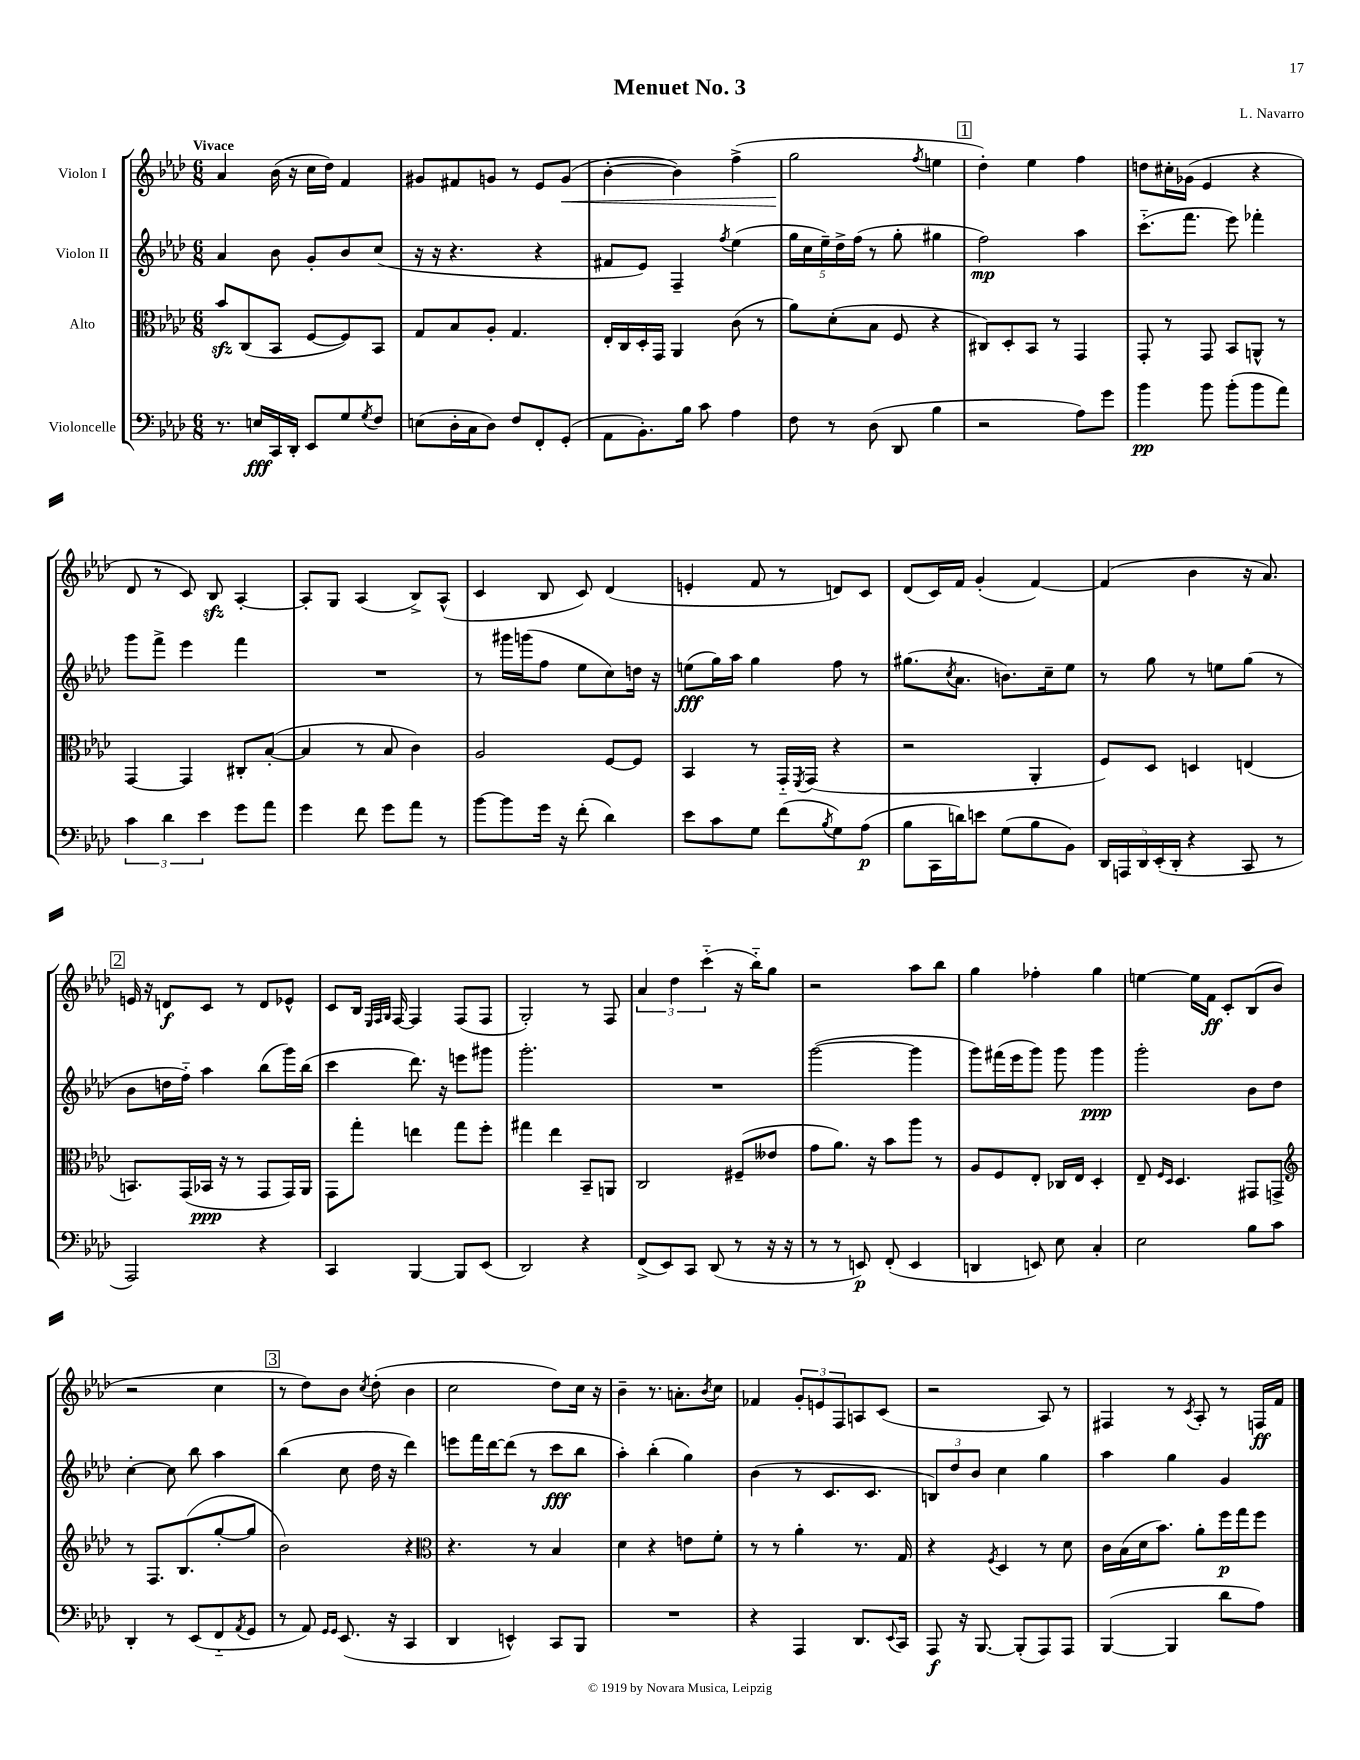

**kern	**dynam	**kern	**dynam	**kern	**dynam	**kern	**dynam
*part4	*part4	*part3	*part3	*part2	*part2	*part1	*part1
*staff4	*staff4	*staff3	*staff3	*staff2	*staff2	*staff1	*staff1
*I"Violoncelle	*	*I"Alto	*	*I"Violon II	*	*I"Violon I	*
*clefF4	*	*clefC3	*	*clefG2	*	*clefG2	*
*k[b-e-a-d-]	*	*k[b-e-a-d-]	*	*k[b-e-a-d-]	*	*k[b-e-a-d-]	*
*M6/8	*	*M6/8	*	*M6/8	*	*M6/8	*
=1	=1	=1	=1	=1	=1	=1	=1
!	!	!	!	!	!	!LO:TX:a:B:t=Vivace	!
8.r	.	8b-zz/L	.	4a-/	.	4a-/	.
.	.	(8C/	.	.	.	.	.
16En/LL	fff	.	.	.	.	.	.
16CC/	.	8BB-/J	.	8b-\	.	(16b-\	.
16DD-'/JJ	.	.	.	.	.	16r	.
8EE-/L	.	[8F/L	.	8g'/L	.	16cc\LL	.
.	.	.	.	.	.	16dd-\JJ)	.
8G/	.	8F/])	.	8b-/	.	4f/	.
8qG/	.	.	.	.	.	.	.
8F/J	.	8BB-/J	.	(8cc/J	.	.	.
=2	=2	=2	=2	=2	=2	=2	=2
(8En\L	.	8G/L	.	16r	.	8g#X/L	.
.	.	.	.	16r	.	.	.
16D-'\L	.	8B-/	.	4.r	.	8f#X/	.
16C\J	.	.	.	.	.	.	.
8D-\J)	.	8A-'/J	.	.	.	8gn/J	.
8F/L	.	4.G/	.	.	.	8r	.
8FF'/	.	.	.	4r	.	8e-/L	.
!	!	!	!	!	!	!	!LO:HP:b
(8GG'/J	.	.	.	.	.	(8g/J	<
=3	=3	=3	=3	=3	=3	=3	=3
8AA-\L	.	16E-'/LL	.	8f#X/L	.	[4b-'\	.
.	.	16C/	.	.	.	.	.
8.BB-'\)	.	16D-'/	.	8e-/J)	.	.	.
.	.	16GG/JJ	.	.	.	.	.
.	.	4AA-/	.	4F~/	.	4b-\])	.
16B-\Jk	.	.	.	.	.	.	.
8c\	.	.	.	.	.	.	.
.	.	.	.	8qff/	.	.	.
4A-\	.	(8c\	.	(4ee-\	.	(4ff^\	.
.	.	8r	.	.	.	.	.
=4	=4	=4	=4	=4	=4	=4	=4
8F\	.	8a-\L)	.	20gg\LL	.	2gg\	.
.	.	.	.	20cc\	.	.	.
.	.	.	.	20ee-~\)	.	.	.
8r	.	(8d-'\	.	.	.	.	.
.	.	.	.	20dd-^\	.	.	.
.	.	.	.	(20ff\JJ	.	.	.
(8D-\	.	8B-\J	.	8r	.	.	.
8DD-/	.	8F/	.	8gg'\	.	.	.
.	.	.	.	.	.	8qff/	.
4B-\	.	4r	.	4gg#X\	.	4een\	[
!!LO:REH:place=s1:t=1
=5	=5	=5	=5	=5	=5	=5	=5
2r	.	8C#X/L)	.	2ff\)	mp	4dd-'\)	.
.	.	8D-'/	.	.	.	.	.
.	.	8BB-/J	.	.	.	4ee-\	.
.	.	8r	.	.	.	.	.
8A-\L)	.	4GG/	.	4aa-\	.	4ff\	.
8g\J	.	.	.	.	.	.	.
=6	=6	=6	=6	=6	=6	=6	=6
4b-\	pp	8GG'/	.	(8.ccc\L	.	8ddn\L	.
.	.	8r	.	.	.	16cc#X'\L	.
.	.	.	.	8.fff\J	.	(16g-X\JJ	.
8b-\	.	8GG/	.	.	.	4e-/	.
(8b-'\L	.	8BB-/L	.	8eee-\)	.	.	.
8b-\	.	8AAn^^/J	.	4fff-X'\	.	4r	.
8a-\J)	.	8r	.	.	.	.	.
!!LO:LB:g=z
=7	=7	=7	=7	=7	=7	=7	=7
6c\	.	[4GG/	.	8ggg\L	.	8d-/	.
.	.	.	.	8fff^\J	.	8r	.
6d-\	.	.	.	.	.	.	.
.	.	4GG/]	.	4eee-\	.	8c/)	.
6e-\	.	.	.	.	.	.	.
.	.	.	.	.	.	8B-zz/	.
8g\L	.	8C#X'/L	.	4fff\	.	[4A-'/	.
8a-\J	.	([8B-'/J	.	.	.	.	.
=8	=8	=8	=8	=8	=8	=8	=8
4g\	.	4B-/]	.	2.r	.	8A-'/L]	.
.	.	.	.	.	.	8G/J	.
8f\	.	8r	.	.	.	(4A-/	.
8g\L	.	8B-/	.	.	.	.	.
8a-\J	.	4c\)	.	.	.	8B-^/L)	.
8r	.	.	.	.	.	(8A-^^/J	.
=9	=9	=9	=9	=9	=9	=9	=9
[8b-\L	.	2A-/	.	8r	.	4c/	.
8b-\]	.	.	.	16ggg#X\LL	.	.	.
.	.	.	.	(16gggn\J	.	.	.
16g\Jk	.	.	.	8ff\J	.	8B-/	.
16r	.	.	.	.	.	.	.
(8f'\	.	.	.	8ee-\L	.	8c/)	.
4d-\)	.	[8F/L	.	8cc\)	.	(4d-/	.
.	.	8F/J]	.	16ddn\Jk	.	.	.
.	.	.	.	16r	.	.	.
=10	=10	=10	=10	=10	=10	=10	=10
8e-\L	.	4BB-/	.	(8een\L	fff	4en'/	.
8c\	.	.	.	16gg\L)	.	.	.
.	.	.	.	16aa-\JJ	.	.	.
8G\J	.	8r	.	4gg\	.	8f/	.
(8f\L	.	16GG/LL	.	.	.	8r	.
.	.	8qFF/	.	.	.	.	.
.	.	(16GG/JJ	.	.	.	.	.
8qB-/	.	.	.	.	.	.	.
8G\)	.	4r	.	8ff\	.	8dn/L)	.
(8A-\J	p	.	.	8r	.	8c/J	.
=11	=11	=11	=11	=11	=11	=11	=11
8B-\L	.	2r	.	(8.gg#X\L	.	(8d-/L	.
16CC\L	.	.	.	.	.	16c/L)	.
.	.	.	.	8qcc/	.	.	.
16dn\J)	.	.	.	8.a-\J	.	16f/JJ	.
8en\J	.	.	.	.	.	(4g'/	.
(8G\L	.	.	.	8.bn\L)	.	.	.
8B-\	.	4AA-'/	.	.	.	[4f/)	.
.	.	.	.	16cc~\k	.	.	.
8BB-\J)	.	.	.	8ee-\J	.	.	.
=12	=12	=12	=12	=12	=12	=12	=12
20DD-/LL	.	8F/L)	.	8r	.	(4f/]	.
20AAAn/	.	.	.	.	.	.	.
20DD-/	.	.	.	.	.	.	.
.	.	8D-/J	.	8gg\	.	.	.
(20EE-'/	.	.	.	.	.	.	.
20DD-'/JJ	.	.	.	.	.	.	.
4r	.	4Dn/	.	8r	.	4b-\	.
.	.	.	.	8een\L	.	.	.
8CC/	.	(4En/	.	(8gg\J	.	16r	.
.	.	.	.	.	.	8.a-/)	.
8r	.	.	.	8r	.	.	.
!!LO:LB:g=z
!!LO:REH:place=s1:t=2
=13	=13	=13	=13	=13	=13	=13	=13
2AAA-/)	.	8.BBn/L)	.	8b-\L	.	16en/	.
.	.	.	.	.	.	16r	.
.	.	.	.	16ddn\L	.	8dn/L	f
.	.	(16GG/L	.	16ff\JJ)	.	.	.
.	.	16BB-X/JJ	ppp	4aa-\	.	8c/J	.
.	.	16r	.	.	.	.	.
.	.	8r	.	.	.	8r	.
4r	.	8GG/L	.	(8bb-\L	.	8d/L	.
.	.	16GG/L)	.	16ggg\L)	.	8e-X^^/J	.
.	.	16AA-/JJ	.	(16bb-\JJ	.	.	.
=14	=14	=14	=14	=14	=14	=14	=14
4CC/	.	8GG\L	.	4ccc\	.	8c/L	.
.	.	8gg'\J	.	.	.	16B-/Jk	.
.	.	.	.	.	.	32qqE-/LLL	.
.	.	.	.	.	.	32qqF/	.
.	.	.	.	.	.	32qqG/JJJ	.
.	.	.	.	.	.	[16F/	.
[4BBB-/	.	4een\	.	8.ddd-\)	.	4F/]	.
.	.	.	.	16r	.	.	.
8BBB-/L]	.	8gg\L	.	8eeen\L	.	(8F/L	.
(8EE-/J	.	8ff'\J	.	8ggg#X\J	.	8F/J	.
=15	=15	=15	=15	=15	=15	=15	=15
2DD-/)	.	4gg#X\	.	2.ggg'\	.	2G'/)	.
.	.	4ee-\	.	.	.	.	.
4r	.	8BB-~/L	.	.	.	8r	.
.	.	8AAn/J	.	.	.	8F/	.
=16	=16	=16	=16	=16	=16	=16	=16
(8FF^/L	.	2C/	.	2.r	.	6a-/	.
8EE-/)	.	.	.	.	.	.	.
.	.	.	.	.	.	6dd-\	.
8CC/J	.	.	.	.	.	.	.
.	.	.	.	.	.	(6ccc\	.
(8DD-/	.	.	.	.	.	.	.
8r	.	(8F#X~/L	.	.	.	16r	.
.	.	.	.	.	.	16bb-\KL)	.
16r	.	8e--X/J	.	.	.	8gg\J	.
16r	.	.	.	.	.	.	.
=17	=17	=17	=17	=17	=17	=17	=17
8r	.	8g\L	.	([2ggg\	.	2r	.
8r	.	8.a-\J)	.	.	.	.	.
8EEn/)	p	.	.	.	.	.	.
.	.	16r	.	.	.	.	.
(8FF'/	.	8b-\L	.	.	.	.	.
4EE/	.	8aa-\J	.	4ggg\]	.	8aa-\L	.
.	.	8r	.	.	.	8bb-\J	.
=18	=18	=18	=18	=18	=18	=18	=18
4DDn/	.	8A-/L	.	8ggg\L)	.	4gg\	.
.	.	8F/	.	(16fff#X\L	.	.	.
.	.	.	.	16eee-\J	.	.	.
8EEn/)	.	8E-'/J	.	8ggg\J)	.	4ff-X'\	.
8E-\	.	16C-X/LL	.	8ggg\	.	.	.
.	.	16E-/JJ	.	.	.	.	.
4C'/	.	4D-'/	.	4ggg\	ppp	4gg\	.
=19	=19	=19	=19	=19	=19	=19	=19
2E-\	.	8E-~/	.	2ggg'\	.	[4een\	.
.	.	16qqF/LL	.	.	.	.	.
.	.	16qqD-/JJ	.	.	.	.	.
.	.	4.D-/	.	.	.	.	.
.	.	.	.	.	.	16ee\LL]	.
.	.	.	.	.	.	16f\JJ	ff
.	.	.	.	.	.	8c'/L	.
8B-\L	.	8GG#X/L	.	8b-\L	.	(8B-/	.
8c\J	.	8GGn^/J	.	8dd-\J	.	8b-/J	.
!!LO:LB:g=z
=20	=20	=20	=20	=20	=20	=20	=20
*	*	*clefG2	*	*	*	*	*
4DD-'/	.	8r	.	[4cc'\	.	2r	.
.	.	8.F/L	.	.	.	.	.
8r	.	.	.	8cc\]	.	.	.
.	.	(8.B-/	.	.	.	.	.
(8EE-/L	.	.	.	8bb-\	.	.	.
8FF/	.	[8gg'/	.	4aa-\	.	4cc\	.
8qAA-/	.	.	.	.	.	.	.
8GG/J	.	8gg/J]	.	.	.	.	.
!!LO:REH:place=s1:t=3
=21	=21	=21	=21	=21	=21	=21	=21
8r	.	2b-\)	.	(4bb-\	.	8r	.
8AA-/)	.	.	.	.	.	8dd-\L)	.
16qqGG/LL	.	.	.	.	.	.	.
16qqGG/JJ	.	.	.	.	.	.	.
(8.EE-/	.	.	.	8cc\	.	8b-\J	.
.	.	.	.	.	.	8qcc/	.
.	.	.	.	16dd-\	.	(8dd-'\	.
16r	.	.	.	16r	.	.	.
4CC/	.	4r	.	4ddd-\)	.	4b-\	.
=22	=22	=22	=22	=22	=22	=22	=22
*	*	*clefC3	*	*	*	*	*
4DD-/	.	4.r	.	8eeen\L	.	2cc\	.
.	.	.	.	16fff\L	.	.	.
.	.	.	.	[16ddd-\J	.	.	.
4EEn^^/)	.	.	.	(8ddd-\J]	.	.	.
.	.	8r	.	8r	.	.	.
8CC/L	.	4B-/	.	8ccc\L	fff	8dd-\L)	.
8BBB-/J	.	.	.	8bb-\J	.	16cc\Jk	.
.	.	.	.	.	.	16r	.
=23	=23	=23	=23	=23	=23	=23	=23
2.r	.	4d-\	.	4aa-'\)	.	4b-~\	.
.	.	4r	.	(4bb-'\	.	8.r	.
.	.	.	.	.	.	8.an'\L	.
.	.	8en\L	.	4gg\)	.	.	.
.	.	.	.	.	.	8qb-/	.
.	.	8f'\J	.	.	.	8cc\J	.
=24	=24	=24	=24	=24	=24	=24	=24
4r	.	8r	.	(4b-\	.	4f-X/	.
.	.	8r	.	.	.	.	.
4AAA-/	.	4a-'\	.	8r	.	12g'/L	.
.	.	.	.	.	.	12en/	.
.	.	.	.	8.c/L	.	.	.
.	.	.	.	.	.	12F/	.
8.DD-/L	.	8.r	.	.	.	8An/	.
.	.	.	.	8.c/J	.	.	.
.	.	.	.	.	.	(8c/J	.
8qqEE-/	.	.	.	.	.	.	.
16CC/Jk	.	16G/	.	.	.	.	.
=25	=25	=25	=25	=25	=25	=25	=25
8AAA-/	f	4r	.	12Bn/L)	.	2r	.
.	.	.	.	12dd-/	.	.	.
16r	.	.	.	.	.	.	.
.	.	.	.	12b-/J	.	.	.
[8.BBB-/	.	.	.	.	.	.	.
.	.	8qF/	.	.	.	.	.
.	.	4D-/	.	4cc\	.	.	.
(8BBB-'/L]	.	.	.	.	.	.	.
8AAA-/)	.	8r	.	4gg\	.	8A-/)	.
8AAA-/J	.	8d-\	.	.	.	8r	.
=26	=26	=26	=26	=26	=26	=26	=26
([4BBB-/	.	16c\LL	.	4aa-\	.	4F#X/	.
.	.	(16B-\	.	.	.	.	.
.	.	16d-\J	.	.	.	.	.
.	.	8.b-\J)	.	.	.	.	.
4BBB-/]	.	.	.	4gg\	.	8r	.
.	.	.	.	.	.	8qc/	.
.	.	8a-'\L	.	.	.	8A-'/	.
8d-\L	.	16ff\L	p	4g/	.	8r	.
.	.	16gg\J	.	.	.	.	.
8A-\J)	.	8ff\J	.	.	.	16Fn/LL	ff
.	.	.	.	.	.	16f/JJ	.
==	==	==	==	==	==	==	==
*-	*-	*-	*-	*-	*-	*-	*-
